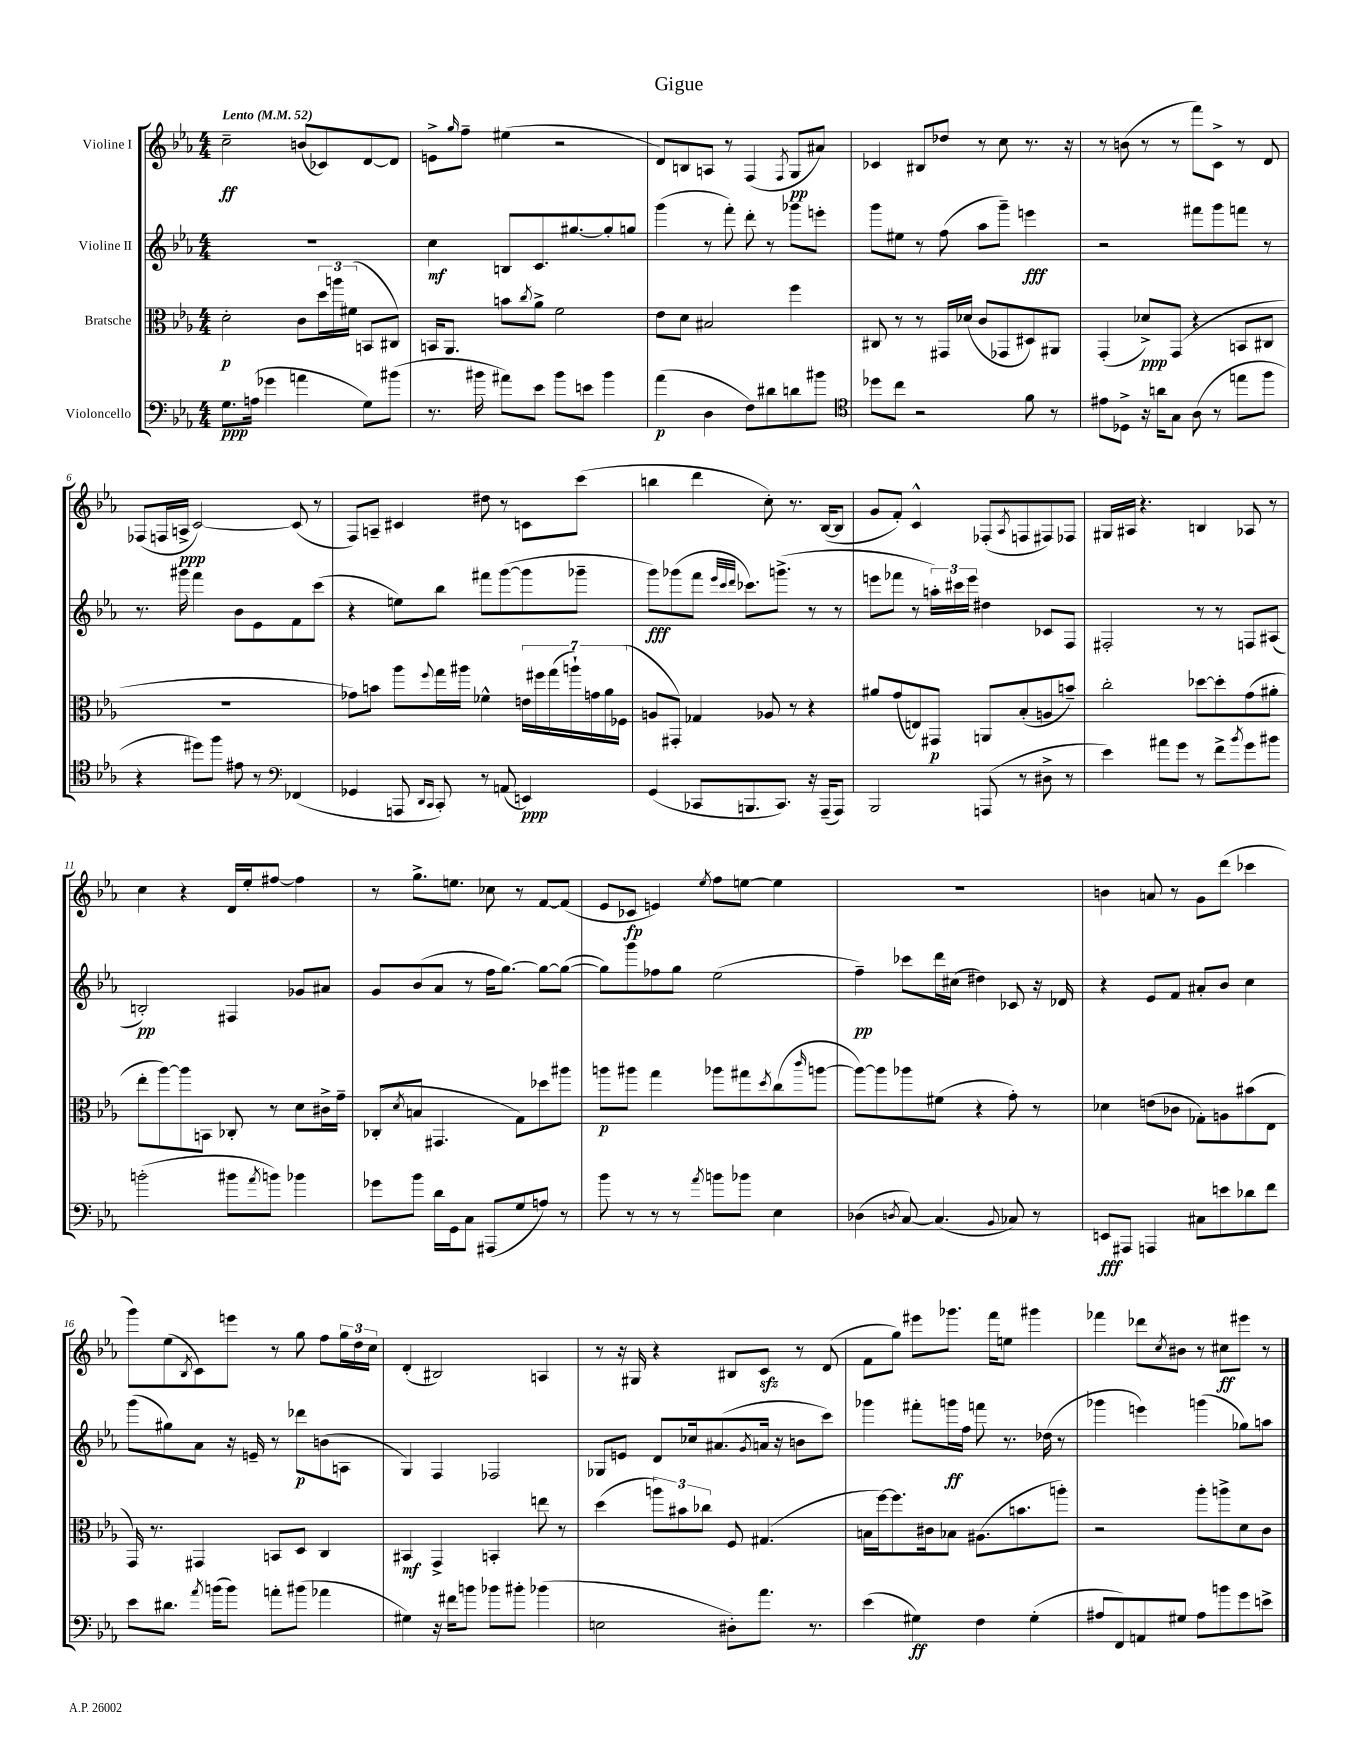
\header { title = "Gigue" }
<<
\new StaffGroup <<
\new Staff = "s0" \with { instrumentName = "Violine I" } {
    \clef treble \key ees \major \numericTimeSignature \time 4/4 \tempo "Lento" 4 = 52
    c''2--\ff b'8( ces'8) d'8~ d'8 |
    e'8-> \grace { g''16 } f''8-- eis''4( r2 |
    d'8) b8 a8 r8 f4( \acciaccatura { f8 } g8\pp ais'8) |
    ces'4 bis8 des''8 r8 c''8 r8. r16 |
    r8 b'8( r8 r8 f'''8) c'8-> r8 d'8 |
    fes8( f16 a16->\ppp c'2~) c'8( r8 |
    f8) a8-- cis'4 dis''8 r8 c'8 c'''8( |
    b''4 d'''4 c''8-.) r8. bes16~( bes8 |
    g'8 f'8-.) c'4-^ fes8-.( \acciaccatura { aes8 } f8 fis8) fes8 |
    gis16 ais16 r4. b4 aes8 r8 |
    c''4 r4 d'16 ees''16-. fis''8~ fis''4 |
    r8 g''8.-> e''8. ces''8 r8 f'8~ f'8( |
    ees'8 ces'8\fp e'4) \acciaccatura { ees''8 } f''8 e''8~ e''4 |
    R1 |
    b'4 a'8 r8 g'8 d'''8( ces'''4 |
    g'''8) ees''8( \acciaccatura { bes8 } c'8) e'''8 r8 g''8 f''8 \tuplet 3/2 { g''16 d''16 c''16 } |
    d'4-.( bis2) a4 |
    r8 r16 gis16 r4 bis8 c'8\sfz r8 d'8( |
    f'8 g''8) eis'''8 ges'''8. f'''16 e''8 gis'''4 |
    fes'''4 des'''8 \acciaccatura { c''8 } bis'8 r8 cis''8\ff eis'''8 r8 \bar "|." |
}
\new Staff = "s1" \with { instrumentName = "Violine II" } {
    \clef treble \key ees \major \numericTimeSignature \time 4/4
    R1 |
    c''4\mf b8 c'8. gis''8.~ gis''8-. g''8 |
    g'''4( r8 f'''8-.) d'''8-. r8 ges'''8 e'''8-. |
    g'''8 eis''8 r8 f''8( aes''8 g'''8--) e'''4\fff |
    r2 fis'''8 g'''8 f'''8 r8 |
    r8. gis'''16 f'''4 bes'8 ees'8 f'8 c'''8( |
    r4 e''8) bes''8 fis'''8 g'''8~( g'''8 ges'''8-- |
    g'''8\fff) ges'''8( f'''8 \grace { ees'''32 c'''32 d'''32 } ces'''8.) g'''8.->( r8 r8 |
    e'''8 fes'''8 r8 \tuplet 3/2 { a''16-.) cis'''16 e'''16 } dis''4 ces'8 f8 |
    fis2-. r8 r8 f8 ais8( |
    b2-.\pp) fis4 ges'8 ais'8 |
    g'8 bes'8( aes'8 r8 f''16 g''8.~) g''8~ g''8~( |
    g''8) g'''8 fes''8 g''8 ees''2( |
    f''4--\pp) ces'''8 d'''16 cis''16( dis''4) ces'8 r16 des'16 |
    r4 ees'8 f'8 ais'8-. bes'8 c''4 |
    g'''8( gis''8) aes'8 r16 e'16-- r8 des'''8\p b'8( a8 |
    g4) f4 fes2 |
    ges8 e'8 d'8 ces''16 ais'8.( \acciaccatura { g'8 } a'16 r16 b'8 c'''8) |
    ges'''4 fis'''8-. g'''16\ff f''16 f'''8 r8. des''16( r8 |
    ges'''4 e'''4) g'''4( ges''8) a''8 \bar "|." |
}
\new Staff = "s2" \with { instrumentName = "Bratsche" } {
    \clef alto \key ees \major \numericTimeSignature \time 4/4
    d'2-.\p c'8 \tuplet 3/2 { d''16 a''16 fis'16( } b,8 cis8) |
    b,16 aes,8. b'8 \acciaccatura { c''8 } aes'8-> f'2 |
    ees'8 d'8 bis2 f''4 |
    cis8 r8 r8 gis,16 des'16( c'8 ges,8 dis8) ais,8 |
    g,4-.( des'8->\ppp) g,8( r4 b,8 cis8 |
    R1 |
    ges'8) b'8 aes''8 \appoggiatura { f''8 } g''16 ais''16 fes'4-^ \tuplet 7/4 { e'16 fis''16 g''16( a''16-!) g'16 aes'16 fes16( } |
    a8 gis,8-.) ges4 aes8 r8 r4 |
    ais'8 g'8( e8) gis,8\p a,8 bes8-.( a8 b'8--) |
    c''2-. des''8~ des''8-. g'8( ais'8-. |
    ees''8-. aes''8~) aes''8 b,8 ces8-. r8 d'8 cis'16-> g'16-- |
    ces8-.( \acciaccatura { d'8 } b8 gis,4. g8) des''8 ais''8 |
    a''8\p ais''8 g''4 aes''8 gis''8 \acciaccatura { d''8 } c''8( \grace { c'''16 } a''8~ |
    a''8~) a''8 aes''8 fis'8( r4 g'8-.) r8 |
    des'4 e'8( ces'8 ges8-.) a8 bis'8( ees8 |
    g,16) r8. gis,4 b,8 d8 c4 |
    bis,4\mf g,4-> b,4-. e''8 r8 |
    d''4( \tuplet 3/2 { a''8) bis'8 ces''8 } f8 gis4.( |
    b16 f''16~) f''8. cis'16 bes8 ais8.( b'8. a''8-.) |
    r2 aes''8-. a''8-> d'8 c'8 \bar "|." |
}
\new Staff = "s3" \with { instrumentName = "Violoncello" } {
    \clef bass \key ees \major \numericTimeSignature \time 4/4
    g8.\ppp a16( ges'4 a'4 g8) bis'8( |
    r8. bis'16 ais'8) ees'8 bis'8 e'8 bis'4 |
    aes'4\p( d4 f8) dis'8 d'8 bis'8 |
    \clef tenor des''8 c''8 r2 f'8 r8 |
    eis'8 des8-> r16 a'16 g8 aes8( r8 e''8 f''8 |
    r4 dis''8) f''8 eis'8 r8 \clef bass fes,4( |
    ges,4 a,,8 \grace { d,16 c,16 } c,8-.) r8 a,8( e,4\ppp) |
    g,4( ces,8 b,,8. ces,8.) r16 aes,,16--( aes,,8) |
    bes,,2 a,,8( r8 dis8-> r8 |
    ees'4) ais'8 g'8 r8 f'8-> \acciaccatura { bes'8 } g'8 bis'8 |
    b'2-.( bis'8 \acciaccatura { aes'8 } b'8) bes'4 |
    ges'8 bes'8 d'16 g,16 c8 ais,,8( g8 a8) r8 |
    bes'8 r8 r8 r8 \acciaccatura { aes'8 } b'8 bes'8 ees4 |
    des4( \acciaccatura { d8 } c8~) c4.( \appoggiatura { bes,8 } ces8) r8 |
    e,8\fff ais,,8 a,,4 cis8 e'8 des'8 f'8 |
    ees'8 dis'8. \acciaccatura { aes'8 } b'16( b'8) a'8-. bis'8( aes'4 |
    gis4) r16 fis'16 b'8 bes'8 bis'8-. bes'4( |
    e2 dis8-.) aes'8. r8. |
    ees'4( gis4\ff) f4 gis4-.( |
    ais8 f,8) a,8 gis8 ais8 b'8 g'8 e'8-> \bar "|." |
}
>>
>>
